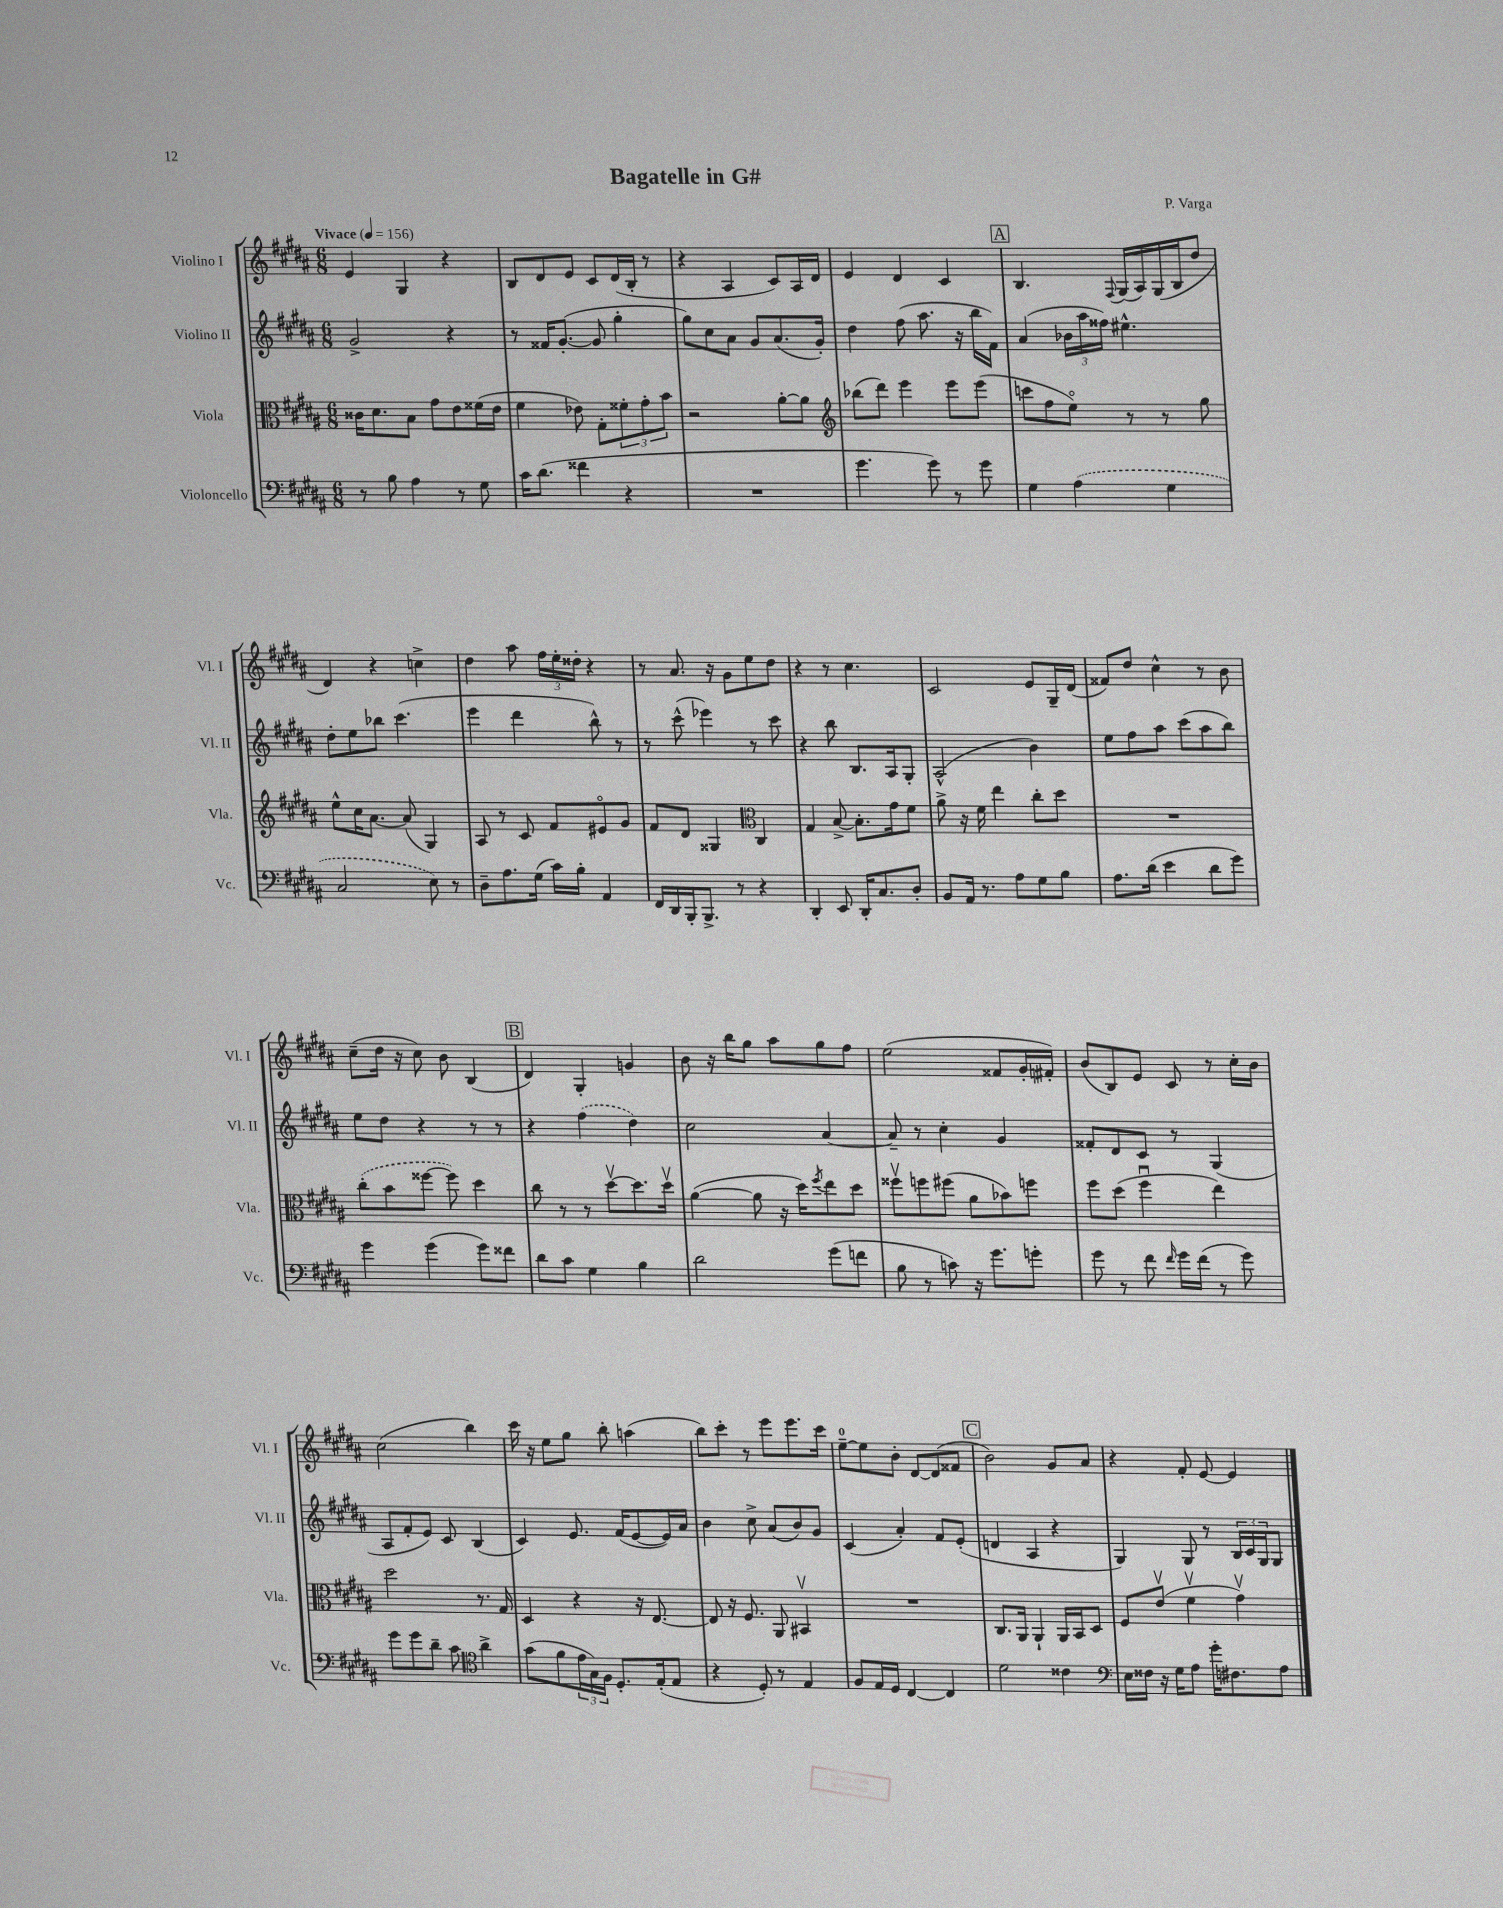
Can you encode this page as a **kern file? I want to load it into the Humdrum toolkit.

**kern	**kern	**kern	**kern
*staff4	*staff3	*staff2	*staff1
*clefF4	*clefC3	*clefG2	*clefG2
*k[f#c#g#d#a#]	*k[f#c#g#d#a#]	*k[f#c#g#d#a#]	*k[f#c#g#d#a#]
*M6/8	*M6/8	*M6/8	*M6/8
*MM156	*MM156	*MM156	*MM156
8r	16c##	2g#^	4e
.	8.d#	.	.
8B	.	.	.
4A#	8B	.	4G#
.	8g#	.	.
8r	8e	4r	4r
8G#	(16f##	.	.
.	16e	.	.
=	=	=	=
16c#	4f#	8r	8B
(8.d#	.	.	.
.	.	16f##	8d#
.	.	([8.g#'	.
4f##	8e-)	.	8e
.	8G#'	8g#]	8c#
4r	12f##'	4gg#'	(16d#
.	.	.	16B'
.	12g#'	.	.
.	.	.	8r
.	12b	.	.
=	=	=	=
2.r	2r	8gg#)	4r
.	.	8cc#	.
.	.	8a#	4A#
.	.	8g#	.
.	[8a#'	(8.a#	8c#)
.	8a#]	.	16A#
.	.	16g#')	16d#
=	=	=	=
*	*clefG2	*	*
4.g#	(8bb-	4dd#	4e
.	8ddd#)	.	.
.	4eee	(8ff#	4d#
8g#)	.	8.aa#	.
8r	8eee	.	4c#
.	.	16r	.
8g#	(8eee	16bb	.
.	.	16f#)	.
=	=	=	=
4G#	8ccc	(4a#	4.B
.	8ff#	.	.
(4A#	8eeo)	24b-	.
.	.	24aa#	.
.	.	24ff##)	.
.	.	.	8qqF#
.	8r	4.ee#^^	(16G#
.	.	.	16A#)
4G#	8r	.	(16G#
.	.	.	16B
.	8gg#	.	8dd#
=	=	=	=
2C#	8ee^^	8dd#'	4d#)
.	16cc#	8ee	.
.	[8.a#	.	.
.	.	8bb-	4r
.	(8a#]	(4.ccc#	.
8E)	4G#)	.	4cc^
8r	.	.	.
=	=	=	=
8D#~	8A#	4eee	4dd#
8.A#	8r	.	.
.	8c#	4ddd#	8aa#
(16G#	.	.	.
16c#)	8f#	.	24ff#
.	.	.	24ee'
16B'	.	.	.
.	.	.	24dd##'
4AA#	8e#o	8bb^^)	4r
.	8g#	8r	.
=	=	=	=
16FF#	8f#	8r	8r
16DD#	.	.	.
16BBB'	8d#	(8ccc#^^	8.a#
8.BBB^	.	.	.
.	4G##	4eee-)	.
.	.	.	16r
8r	.	.	8g#
*	*clefC3	*	*
4r	4C#	8r	8ee
.	.	8ccc#	8dd#
=	=	=	=
4DD#'	4G#	4r	4r
8EE	[8B^	8bb	8r
16DD#'	8.B']	8.B	4.cc#
8.C#	.	.	.
.	16g#	16A#	.
8D#'	8f#	8G#'	.
=	=	=	=
8BB	8a#^	(2A#^^	2c#
16AA#	16r	.	.
8.r	16f#	.	.
.	4ee	.	.
8A#	.	.	.
8G#	8cc#'	4b)	8e
8B	8dd#	.	16G#~
.	.	.	(16d#
=	=	=	=
8.A#	2.r	8ee	8f##)
.	.	8ff#	8dd#
(16d#	.	.	.
4e	.	8aa#	4cc#^^
.	.	(8ccc#	.
8d#	.	8aa#	8r
8g#)	.	8bb)	8b
=	=	=	=
4g#	(8cc#'	8ee	(8cc#~
.	8b	8dd#	16dd#
.	.	.	16r
(4g#	[8ff##	4r	8cc#)
.	8ff##])	.	8b
8g#)	4dd#	8r	(4B
8f##	.	8r	.
=	=	=	=
8d#	8cc#	4r	4d#)
8c#	8r	.	.
4G#	8r	(4ff#	4G#'
.	[8dd#v	.	.
4B	8.dd#]	4dd#)	4g
.	16dd#v	.	.
=	=	=	=
2d#	([4a#	2cc#	8b
.	.	.	16r
.	.	.	16bb
.	8a#]	.	8gg#
.	16r	.	8aa#
.	16dd#)	.	.
.	8qff#	.	.
(8g#	8ee	[4a#	8gg#
8f	8dd#	.	8ff#
=	=	=	=
8B	8ff##v	8a#~]	(2ee
8r	8ff	8r	.
8c)	(8ff#	4cc#'	.
16r	8a#	.	.
8.g#	.	.	.
.	8b-)	4g#	8f##
8g'	8ff	.	16g#'
.	.	.	16f#')
=	=	=	=
8g#	8ff#	8f##'	(8b
8r	(8dd#	8d#	8B)
8f#	4ff#u	8c#	8e
16qqf#	.	.	.
16g#	.	8r	8c#
(16f#	.	.	.
8r	4ee)	(4G#	8r
8g#)	.	.	16cc#'
.	.	.	16b
=	=	=	=
8g#	2dd#	8A#	(2cc#
8g#	.	8f#'	.
8d#~	.	8e)	.
8c#	.	8c#	.
*clefC4	*	*	*
4a#^	8.r	(4B	4bb)
.	16G#	.	.
=	=	=	=
(8g#	4D#	4c#)	16ccc#
.	.	.	16r
8f#	.	.	8ee
24e	4r	8.e	8gg#
24G#)	.	.	.
24F#	.	.	.
8.D#'	.	.	8bb'
.	.	(16f#	.
.	16r	[8e	(4aa
(16E'	[8.E	.	.
8E	.	16e])	.
.	.	16a#	.
=	=	=	=
4r	8E]	4b	8bb)
.	16r	.	8ccc#'
.	8.F#	.	.
8D#')	.	8cc#^	8r
8r	8AA#	(8a#	8eee
4E	4BB#v	8b)	8.eee
.	.	8g#	.
.	.	.	16ccc#
=	=	=	=
8F#	2.r	(4c#	[8ee~
16E	.	.	8ee]
16D#	.	.	.
[4C#	.	4a#')	8b'
.	.	.	[8d#
4C#]	.	8f#	(8d#]
.	.	(8e'	8f##
=	=	=	=
2d#	8.C#	4d	2b)
.	16AA#	.	.
.	4AA#`	4A#	.
4c##	16AA#	4r	8g#
.	16BB	.	.
.	8D#	.	8a#
=	=	=	=
*clefF4	*	*	*
16E	8F#	4G#)	4r
16F##	.	.	.
16r	(8ev	.	.
16G#	.	.	.
8A#	4f#v	8G#	8f#'
16g#'	.	8r	[8e
8.F#	.	.	.
.	4g#v)	24B	4e]
.	.	24c#	.
.	.	24G#	.
8A#	.	8G#	.
==	==	==	==
*-	*-	*-	*-
